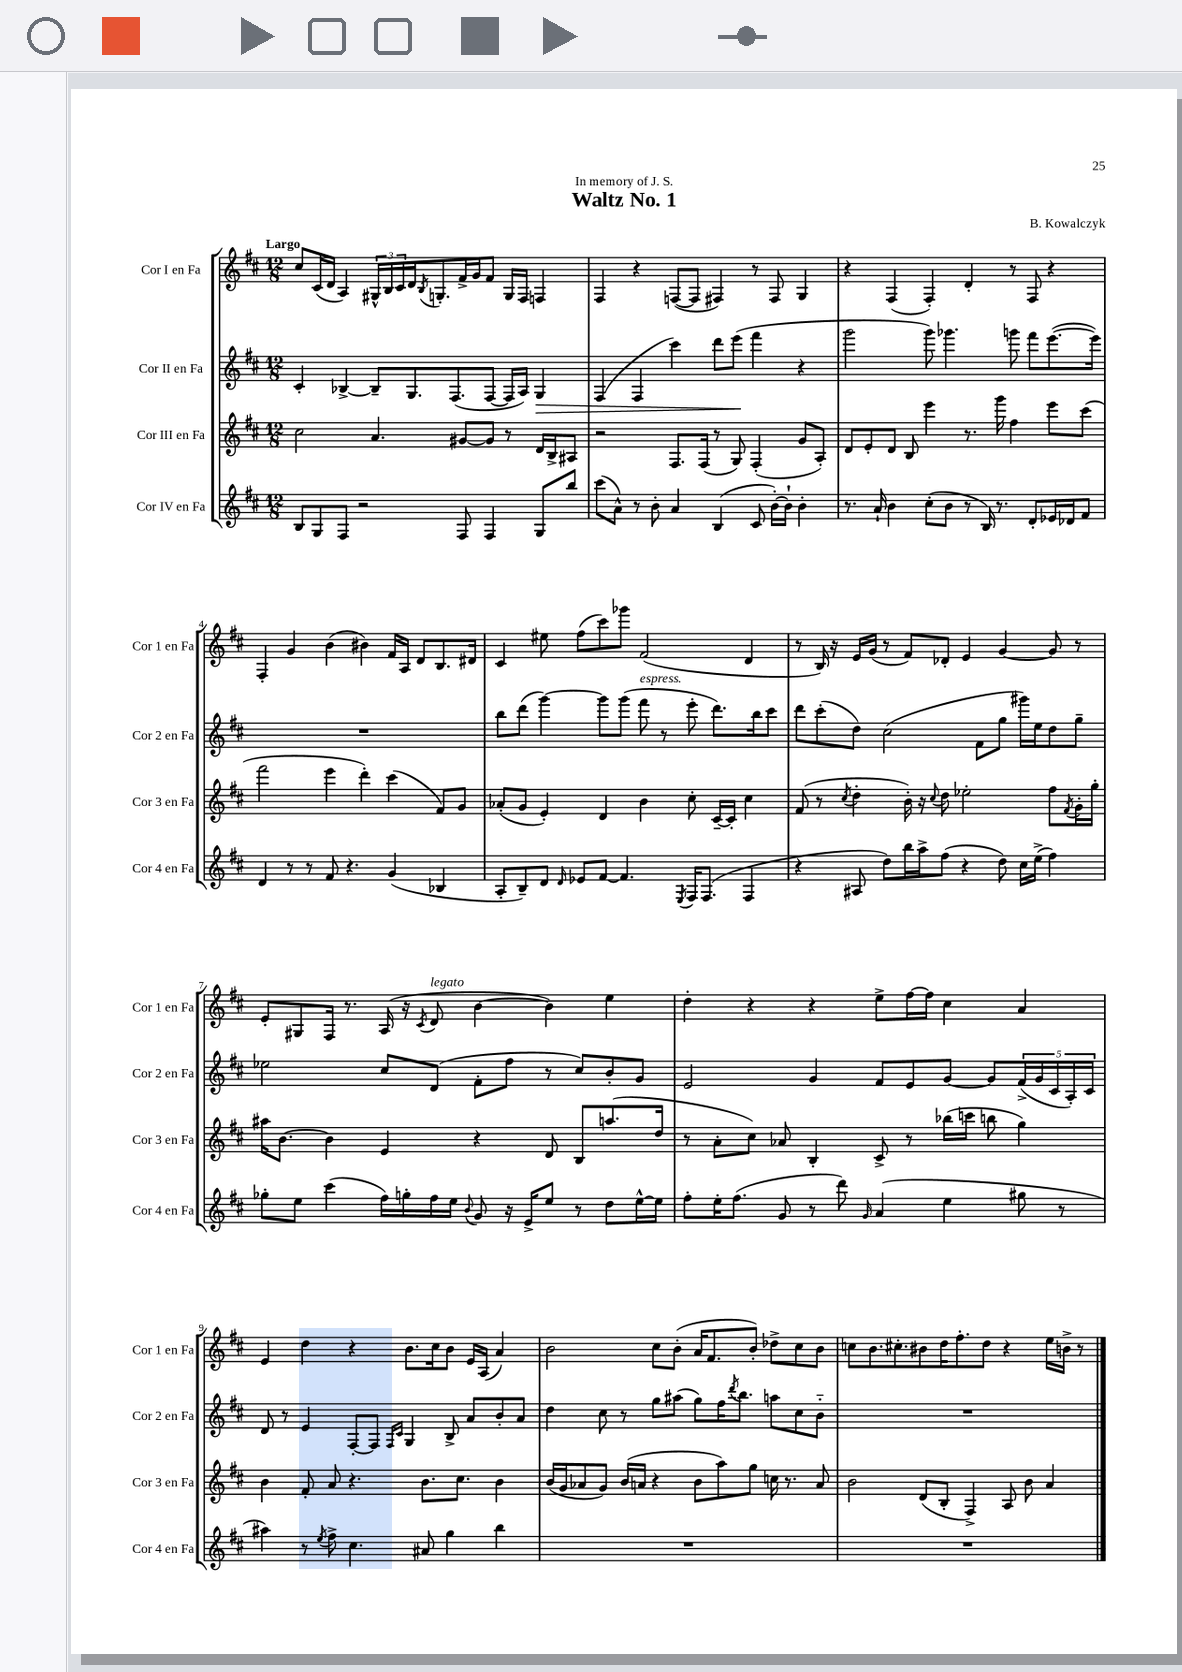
\header { title = "Waltz No. 1" composer = "B. Kowalczyk" dedication = "In memory of J. S." }
<<
\new StaffGroup <<
\new Staff = "s0" \with { instrumentName = "Cor I en Fa" shortInstrumentName = "Cor 1 en Fa" } {
    \clef treble \key d \major \numericTimeSignature \time 12/8 \tempo "Largo"
    cis''8 cis'16( d'16 a4) \tuplet 3/2 { gis16-^ b16 cis'16 } d'16 \acciaccatura { b8 } g8.-. fis'16-> g'16 fis'8 g16 fis16 f4 |
    fis4 r4 f8~( f8 fis4) r8 fis8 g4 |
    r4 fis4( fis4-.) d'4-. r8 fis8 r4 |
    fis4-. g'4 b'4( bis'4) fis'16 a16 d'8 b8. dis'16 |
    cis'4 eis''8 fis''8( cis'''8) ges'''8 fis'2( d'4 |
    r8 b16) r16 e'16 g'16( r8 fis'8) des'8-. e'4 g'4~ g'8 r8 |
    e'8-. gis8 fis16 r8. a16( r16 \acciaccatura { cis'8 } d'8^\markup { \italic "legato" } b'4~ b'4) e''4 |
    d''4-. r4 r4 e''8-> fis''16~ fis''16 cis''4 a'4 |
    e'4 d''4 r4 b'8. cis''16 b'8 e'16 a16( a'4) |
    b'2 cis''8 b'8-.( a'16 fis'8. b'8-.) des''8-> cis''8 b'8 |
    c''8 b'8. cis''8.-. bis'8 d''16 fis''8.-. d''8 r4 e''16 b'16-> r8 \bar "|." |
}
\new Staff = "s1" \with { instrumentName = "Cor II en Fa" shortInstrumentName = "Cor 2 en Fa" } {
    \clef treble \key d \major \numericTimeSignature \time 12/8
    cis'4-. bes4~-> bes8-- g8. fis8.( fis8~ fis16 a16) g4\> |
    fis4( fis4 cis'''4) d'''8 e'''8\!( fis'''4 r4 |
    g'''2 g'''8) ges'''4. g'''8 fis'''8 e'''8.~( e'''16) |
    R1. |
    b''8 d'''8( g'''4~) g'''8 g'''8( fis'''8^\markup { \italic "espress." } r8 e'''8-. d'''8.) b''16 cis'''8 |
    d'''8 cis'''8-.( d''8) cis''2( fis'8 g''8 gis'''16) e''16 d''8 g''8-- |
    ees''2 cis''8 d'8( fis'8-. fis''8 r8 cis''8) b'8-. g'8 |
    e'2 g'4 fis'8 e'8 g'8~ g'8 \tuplet 5/4 { fis'16->( g'16 cis'16 a16-.) cis'16 } |
    d'8 r8 e'4 fis8~-. fis8 \grace { fis16 cis'16 } g4 b8-> a'8 b'8-. a'8 |
    d''4 cis''8 r8 g''8 ais''8( g''8) fis''16 \acciaccatura { d'''8 } b''8. a''8 cis''8 b'8-_ |
    R1. \bar "|." |
}
\new Staff = "s2" \with { instrumentName = "Cor III en Fa" shortInstrumentName = "Cor 3 en Fa" } {
    \clef treble \key d \major \numericTimeSignature \time 12/8
    cis''2 a'4. gis'8~ gis'8 r8 d'16 b16-> ais8 |
    r2 fis8. fis16( r8 g8) fis4-.( g'8 a8-.) |
    d'8 e'8-. d'8 b8 e'''4 r8. g'''16 fis''4 e'''8 cis'''8( |
    fis'''2 e'''4 d'''4-.) cis'''4( fis'8) g'8 |
    aes'8-.( g'8 e'4-.) d'4 b'4 cis''8-. cis'16~-- cis'16-. cis''4 |
    fis'8( r8 \acciaccatura { cis''8 } d''4-. b'16-.) r16 \appoggiatura { cis''8 } d''8 ees''2-. fis''8 \acciaccatura { fis'8 } g'16-. g''16-. |
    ais''16 b'8.~ b'4 e'4 r4 d'8 b8 a''8.( d''16 |
    r8 a'8-. cis''8) aes'8 b4-. cis'8-> r8 bes''16( c'''16 b''8 g''4) |
    b'4 fis'8-. a'8 r4. b'8. cis''8. b'4 |
    b'16( g'16 aes'8 g'8) b'16( a'16 r4 b'8 a''8) g''8 c''16 r8. a'8 |
    b'2 d'8( b8-. fis4->) a8 b'8 a'4 \bar "|." |
}
\new Staff = "s3" \with { instrumentName = "Cor IV en Fa" shortInstrumentName = "Cor 4 en Fa" } {
    \clef treble \key d \major \numericTimeSignature \time 12/8
    b8 g8 fis8 r2 fis8 fis4 g8 b''8 |
    cis'''8( a'8-^) r8 b'8-. a'4 b4( cis'8 b'16~-.) b'16-! b'4-. |
    r8. a'16-! b'4 cis''8-.( b'8 r8 b16) r8. d'8-. ees'16 des'16 fis'8 |
    d'4 r8 r8 fis'8 r4. g'4( bes4 |
    a8-. b8--) d'8 \grace { d'16 } ees'8 fis'8~ fis'4. \acciaccatura { e8 } fis16 fis8.( fis4 |
    r4 ais8 d''8) b''16 a''16-> fis''8( r4 d''8) cis''16 e''16->( fis''4) |
    ges''8-. e''8 cis'''4( fis''16) g''16-. fis''16 e''16 \appoggiatura { b'8 } g'8 r16 e'16-> e''8 r8 d''8 e''16~-^ e''16 |
    fis''8-. e''16-. fis''8.( g'8 r8 d'''8) \grace { g'16 } a'4( e''4 gis''8 r8 |
    ais''4) r8 \acciaccatura { e''8 } fis''8-> cis''4. ais'8 g''4 b''4 |
    R1. |
    R1. \bar "|." |
}
>>
>>
